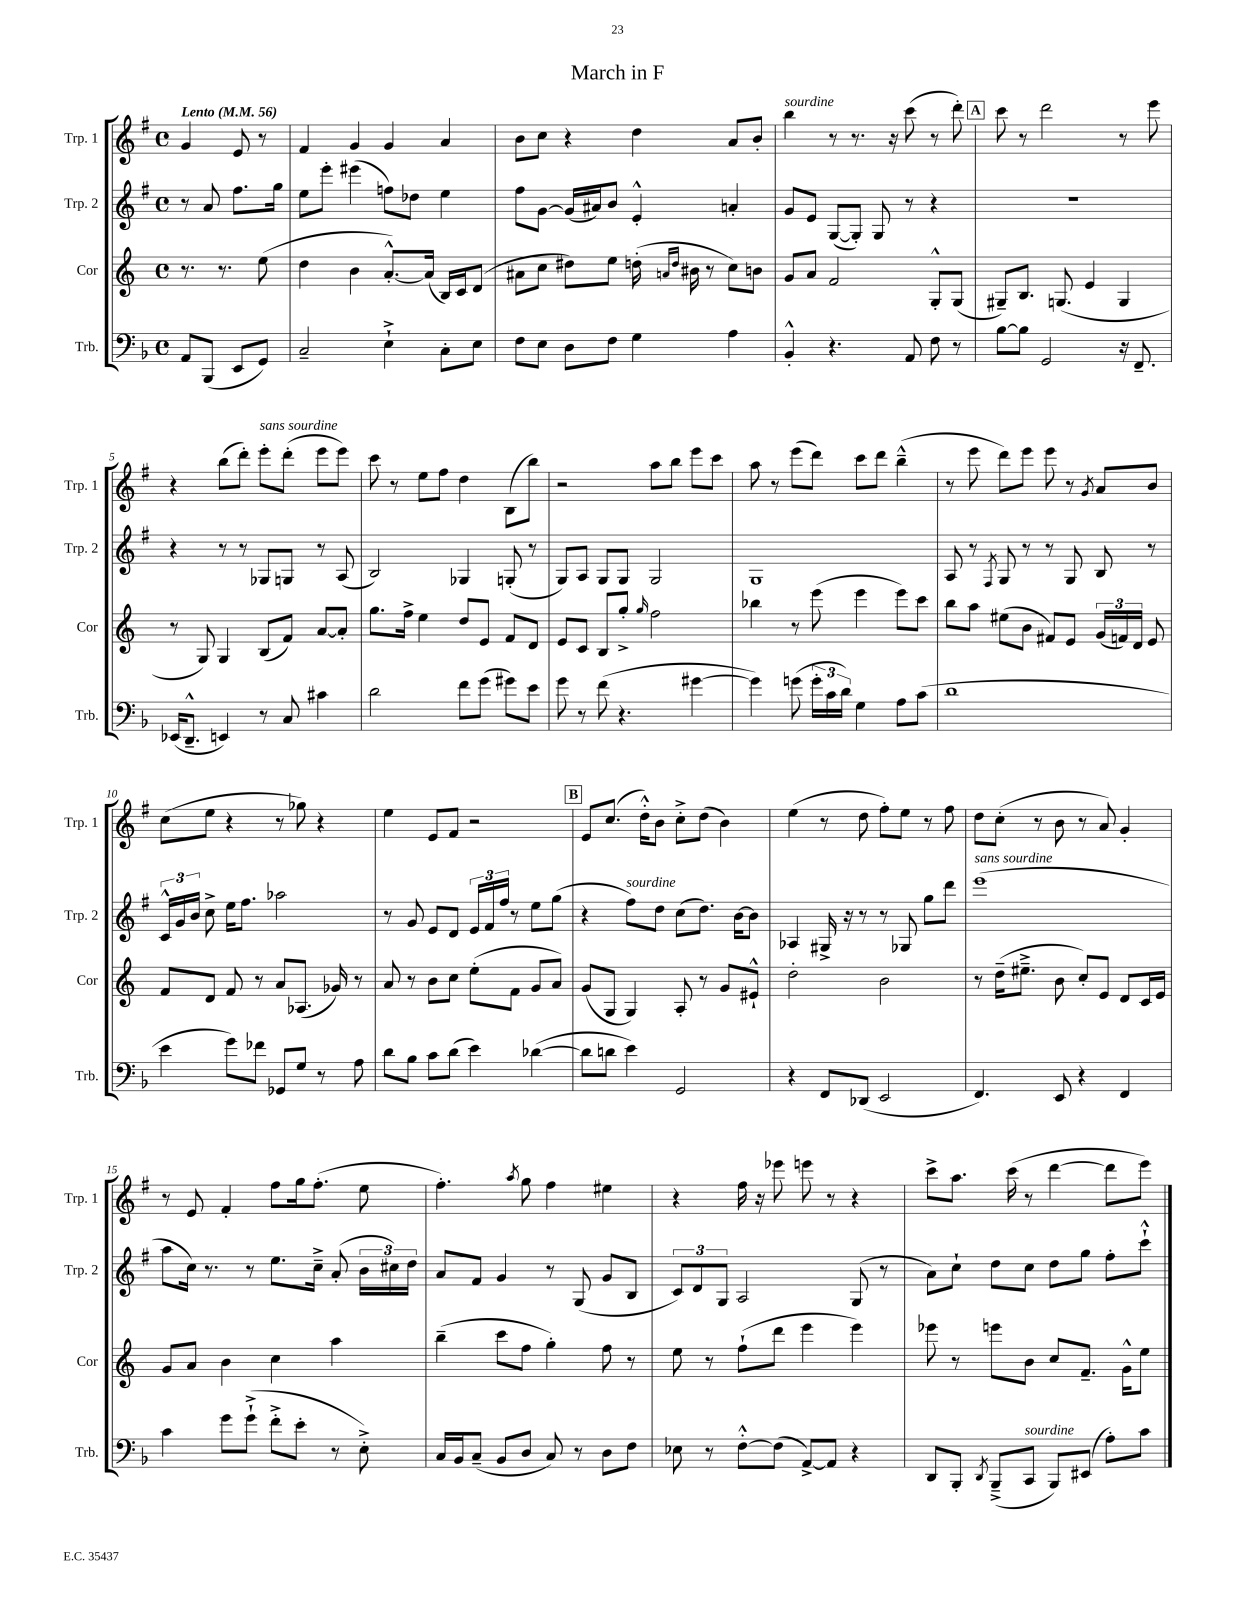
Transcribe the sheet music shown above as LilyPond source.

\header { title = "March in F" }
<<
\new StaffGroup <<
\new Staff = "s0" \with { instrumentName = "Trp. 1" shortInstrumentName = "Trp. 1" } {
    \clef treble \key g \major \defaultTimeSignature \time 4/4 \partial 2 \tempo "Lento" 4 = 56
    \autoBeamOff g'4 e'8 r8 |
    fis'4 g'4 g'4 a'4 |
    b'8[ c''8] r4 d''4 a'8[ b'8]-. |
    b''4^\markup { \italic "sourdine" } r8 r8. r16 c'''8( r8 d'''8-.) |
    \mark \markup { \box "A" } c'''8 r8 d'''2 r8 e'''8 |
    r4 b''8[( d'''8]-.) e'''8[-.^\markup { \italic "sans sourdine" } d'''8]-.( e'''8[ e'''8]) |
    c'''8 r8 e''8[ fis''8] d''4 b8[( b''8]) |
    r2 a''8[ b''8] e'''8[ c'''8] |
    a''8 r8 e'''8[( d'''8]) c'''8[ d'''8] b''4---^( |
    r8 e'''8 d'''8[) e'''8] e'''8 r8 \acciaccatura { g'8 } a'8[ b'8] |
    c''8[( e''8] r4 r8 ges''8) r4 |
    e''4 e'8[ fis'8] r2 |
    \mark \markup { \box "B" } e'8[ c''8.]( d''16[-.-^) b'8] c''8[-.-> d''8]( b'4) |
    e''4( r8 d''8 fis''8[-.) e''8] r8 fis''8 |
    d''8[ c''8]-.( r8 b'8 r8 a'8) g'4-. |
    r8 e'8 fis'4-. fis''8[ g''16 fis''8.]-.( e''8 |
    fis''4.-.) \acciaccatura { a''8 } g''8 fis''4 eis''4 |
    r4 fis''16 r16 ees'''8 e'''8 r8 r4 |
    c'''8[-> a''8.] c'''16( r8 d'''4~ d'''8[ e'''8]) \bar "|." |
}
\new Staff = "s1" \with { instrumentName = "Trp. 2" shortInstrumentName = "Trp. 2" } {
    \clef treble \key g \major \defaultTimeSignature \time 4/4 \partial 2
    \autoBeamOff r8 a'8 fis''8.[ g''16] |
    e''8[ e'''8]-. eis'''4( f''8[) des''8] e''4 |
    fis''8[ g'8]~ g'16[( ais'16) b'8] e'4-.-^ a'4-. |
    g'8[ e'8] g8[~( g8]-.) g8 r8 r4 |
    \mark \markup { \box "A" } R1 |
    r4 r8 r8 ges8[ g8] r8 a8( |
    b2) ges4 g8-.( r8 |
    g8[) a8] g8[ g8] g2 |
    g1 |
    a8 r8 \acciaccatura { fis8 } g8 r8 r8 g8 b8 r8 |
    \tuplet 3/2 { c'16[-^ g'16 b'16] } c''8-> e''16[ fis''8.] aes''2 |
    r8 g'8 e'8[ d'8] \tuplet 3/2 { e'16[ fis'16 fis''16] } r8 e''8[ g''8]( |
    \mark \markup { \box "B" } r4 fis''8[^\markup { \italic "sourdine" }) d''8] c''8[( d''8.]) b'16[~ b'8] |
    aes4 gis16-> r16 r8 r8 ges8 g''8[ d'''8] |
    e'''1^\markup { \italic "sans sourdine" }( |
    a''8[ c''16]) r8. r8 e''8.[ c''16]---> a'8-.( \tuplet 3/2 { b'16[ cis''16) d''16] } |
    a'8[ fis'8] g'4 r8 g8( g'8[ b8] |
    \tuplet 3/2 { c'8[) d'8 g8] } a2 g8( r8 |
    a'8[) c''8]-! d''8[ c''8] d''8[ g''8] fis''8[-. c'''8]-!-^ \bar "|." |
}
\new Staff = "s2" \with { instrumentName = "Cor" shortInstrumentName = "Cor" } {
    \clef treble \key c \major \defaultTimeSignature \time 4/4 \partial 2
    \autoBeamOff r8. r8. e''8( |
    d''4 b'4 a'8.[~-.-^) a'16]( b16[) c'16 d'8]( |
    ais'8[ c''8] dis''8[) e''8] d''16-.( \grace { a'16[ d''16] } bis'16 r8 c''8[) b'8] |
    g'8[ a'8] f'2 g8[-.-^ g8]( |
    \mark \markup { \box "A" } gis8[--) b8.] g8.( e'4 g4 |
    r8 g8) g4 b8[( f'8]) a'8[~ a'8]-. |
    g''8.[ f''16]-> e''4 d''8[ e'8] f'8[ d'8] |
    e'8[ c'8] b8[ g''8]-.-> \grace { g''16 } f''2 |
    bes''4 r8 e'''8( e'''4 e'''8[) c'''8] |
    b''8[ a''8] eis''8[( b'8] fis'8[) e'8] \tuplet 3/2 { g'16[( f'16) d'16] } e'8 |
    f'8[ d'8] f'8 r8 a'8[ aes8.]( ges'16) r8 |
    a'8 r8 b'8[ c''8] e''8[-.( f'8] g'8[ a'8]) |
    \mark \markup { \box "B" } g'8[( g8] g4) a8-. r8 g'8[ eis'8]-!-^ |
    d''2-. b'2 |
    r8 d''16[--( eis''8.]---> b'8 c''8[-.) e'8] d'8[ c'16 e'16] |
    g'8[ a'8] b'4 c''4 a''4 |
    b''4--( c'''8[ f''8] g''4-.) f''8 r8 |
    e''8 r8 f''8[-!( d'''8] e'''4 e'''4) |
    ees'''8 r8 e'''8[ b'8] c''8[ f'8.]-- g'16[-^ e''8] \bar "|." |
}
\new Staff = "s3" \with { instrumentName = "Trb." shortInstrumentName = "Trb." } {
    \clef bass \key f \major \defaultTimeSignature \time 4/4 \partial 2
    \autoBeamOff a,8[ bes,,8]( e,8[ g,8]) |
    c2-- e4-!-> c8[-. e8] |
    f8[ e8] d8[ f8] g4 a4 |
    bes,4-.-^ r4. a,8 f8 r8 |
    \mark \markup { \box "A" } bes8[~ bes8] g,2 r16 f,8.-- |
    ees,16[( d,8.]---^ e,4) r8 c8 cis'4 |
    d'2 f'8[ g'8]( gis'8[) e'8] |
    g'8 r8 f'8( r4. gis'4~ |
    gis'4) g'8( \tuplet 3/2 { g'16[-. c'16 d'16]) } g4 a8[ c'8]( |
    d'1 |
    e'4 g'8[) fes'8] ges,8[ g8] r8 a8 |
    d'8[ bes8] c'8[ d'8]( e'4) des'4~( |
    \mark \markup { \box "B" } des'8[ d'8] e'4) g,2 |
    r4 f,8[ des,8]( e,2 |
    f,4.) e,8 r4 f,4 |
    c'4 g'8[ g'8]-!->( f'8[-.-> e'8]-. r8 e8-.->) |
    c16[ bes,16 c8]--( bes,8[ d8] c8) r8 d8[ f8] |
    ees8 r8 f8[~-.-^ f8]( a,8[~->) a,8] r4 |
    d,8[ bes,,8]-. \acciaccatura { d,8 } bes,,8[--->( c,8]^\markup { \italic "sourdine" } bes,,8[) eis,8]( a8[-.) c'8] \bar "|." |
}
>>
>>
